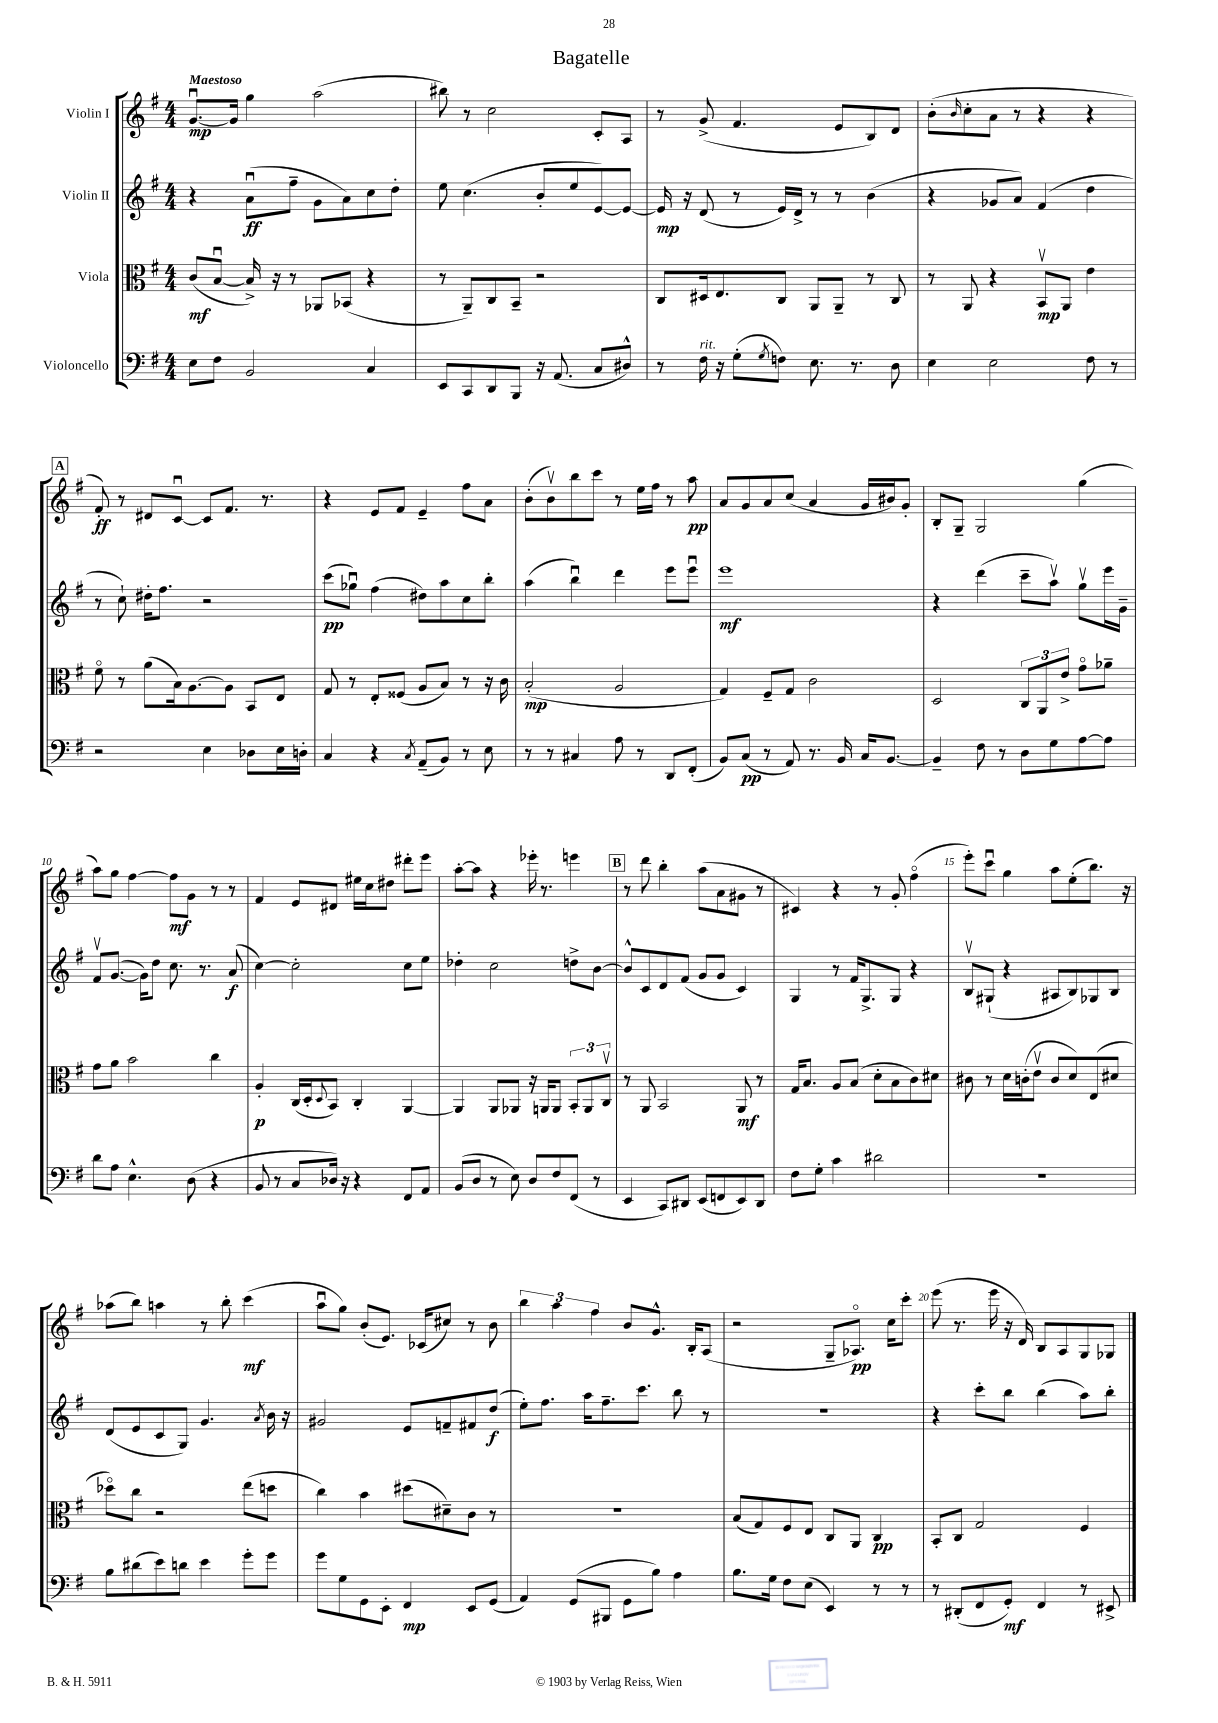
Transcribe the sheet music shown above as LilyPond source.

\header { title = "Bagatelle" }
<<
\new StaffGroup <<
\new Staff = "s0" \with { instrumentName = "Violin I" } {
    \clef treble \key g \major \numericTimeSignature \time 4/4 \tempo "Maestoso"
    g'8.~\downbow\mp g'16 g''4 a''2( |
    bis''8) r8 c''2 c'8-. a8 |
    r8 g'8->( fis'4. e'8 b8) d'8 |
    b'8-.( \grace { b'16 } c''8-. a'8 r8 r4 r4 |
    \mark \markup { \box "A" } fis'8-.\ff) r8 dis'8 c'8~\downbow c'8 fis'8. r8. |
    r4 e'8 fis'8 e'4-- fis''8 a'8 |
    b'8-.( b'8\upbow) b''8 c'''8 r8 e''16 fis''16 r8 a''8\pp |
    a'8 g'8 a'8 c''8( a'4 g'16 bis'16) g'8-. |
    b8-. g8-- g2 g''4( |
    a''8) g''8 fis''4~ fis''8\mf g'8 r8 r8 |
    fis'4 e'8 dis'8 eis''16 c''16 dis''8 dis'''8-. e'''8 |
    a''8~-. a''8 r4 ees'''16-. r8. e'''4 |
    \mark \markup { \box "B" } r8 d'''8 b''4-. a''8( a'8 gis'8 r8 |
    cis'4) r4 r8 g'8-. fis''4\flageolet( |
    e'''8-.) c'''8\downbow g''4 a''8 e''8-.( b''8.) r16 |
    aes''8( b''8) a''4 r8 b''8-. c'''4\mf( |
    a''8\downbow g''8) b'8-.( e'8.) ces'16( cis''8) r8 b'8 |
    \tuplet 3/2 { b''4 a''4 fis''4 } b'8 g'8.-^ b16-. a8( |
    r2 g8-- aes8.\flageolet\pp) c''16 c'''8-. |
    e'''8( r8. e'''16 r16 d'16) b8 a8 g8 ges8 \bar "|." |
}
\new Staff = "s1" \with { instrumentName = "Violin II" } {
    \clef treble \key g \major \numericTimeSignature \time 4/4
    r4 a'8\downbow\ff( fis''8-- g'8 a'8) c''8 d''8-. |
    e''8 c''4.( b'8-. e''8 e'8~) e'8~ |
    e'16\mp r16 d'8( r8 e'16) d'16-> r8 r8 b'4( |
    r4 ges'8 a'8) fis'4( d''4 |
    \mark \markup { \box "A" } r8 c''8-!) dis''16-. fis''8. r2 |
    c'''8\pp( ges''8\downbow) fis''4( dis''8) a''8 c''8 b''8-. |
    a''4( b''4\downbow) d'''4 e'''8 e'''8\downbow |
    e'''1\mf |
    r4 d'''4( c'''8-- a''8\upbow) g''8\upbow e'''16 g'16-- |
    fis'8\upbow g'8.~( g'16) d''8 c''8. r8. a'8\f( |
    c''4~) c''2-. c''8 e''8 |
    des''4-. c''2 d''8-> b'8~ |
    \mark \markup { \box "B" } b'8-^ c'8 d'8 fis'8( g'8 g'8 c'4) |
    g4 r8 fis'16 g8.-> g8 r4 |
    b8\upbow gis8-!( r4 ais8 b8) ges8 b8 |
    d'8( e'8 c'8 g8) g'4. \acciaccatura { a'8 } b'16 r16 |
    gis'2 e'8 f'8-- fis'8 d''8\f( |
    e''8-.) fis''8. a''16 fis''8.-- c'''8. b''8 r8 |
    R1 |
    r4 c'''8-. b''8 b''4( a''8) b''8-. \bar "|." |
}
\new Staff = "s2" \with { instrumentName = "Viola" } {
    \clef alto \key g \major \numericTimeSignature \time 4/4
    c'8\mf( b8~\downbow b16->) r16 r8 aes,8 bes,8( r4 |
    r8 a,8--) c8 b,8-- r2 |
    c8 dis16 e8. c8 a,8 a,8-- r8 c8 |
    r8 a,8 r4 b,8\upbow\mp a,8 e'4 |
    \mark \markup { \box "A" } fis'8\flageolet r8 a'8( b16) a8.~ a8 b,8 e8 |
    g8 r8 e8-. fisis8( a8 b8) r8 r16 c'16 |
    b2-.\mp( a2 |
    g4) fis8-- g8 c'2 |
    d2 \tuplet 3/2 { c8 a,8 e'8-> } g'8\flageolet aes'8-- |
    g'8 a'8 b'2 c''4 |
    a4-.\p c16( d16-. \appoggiatura { d8 } b,8) c4-. a,4~ |
    a,4 a,8 aes,8 r16 a,16 a,8 \tuplet 3/2 { b,8-. a,8 c8\upbow } |
    \mark \markup { \box "B" } r8 a,8 b,2 a,8\mf r8 |
    g16 b8. a8 b8( d'8-. b8 c'8) dis'8 |
    cis'8 r8 d'16 c'16-.( e'8\upbow c'8 d'8) e8( dis'8 |
    des''8\flageolet) c''8 r2 e''8( d''8 |
    c''4) b'4 dis''8( dis'8--) c'8 r8 |
    R1 |
    b8( g8) fis8 e8 c8 a,8 c4\pp |
    b,8-. c8 g2 fis4 \bar "|." |
}
\new Staff = "s3" \with { instrumentName = "Violoncello" } {
    \clef bass \key g \major \numericTimeSignature \time 4/4
    e8 fis8 b,2 c4 |
    e,8 c,8 d,8 b,,8 r16 a,8.( c8 dis8-^) |
    r8 fis16^\markup { \italic "rit." } r16 g8-.( \acciaccatura { g8 } f8) e8. r8. d8 |
    e4 e2 fis8 r8 |
    \mark \markup { \box "A" } r2 e4 des8 e16 d16-. |
    c4 r4 \acciaccatura { c8 } a,8--( b,8) r8 e8 |
    r8 r8 cis4 a8 r8 d,8 fis,8-.( |
    b,8) c8\pp( r8 a,8) r8. b,16 c16 b,8.~ |
    b,4-- fis8 r8 d8 g8 a8~ a8 |
    d'8 a8 e4.-^ d8( r4 |
    b,8 r8 c8 des16) r16 r4 fis,8 a,8 |
    b,8( d8 r8 e8) d8 fis8 fis,8( r8 |
    \mark \markup { \box "B" } e,4 c,8) dis,8 e,8( f,8 e,8) dis,8 |
    fis8 g8-. c'4 dis'2 |
    r1 |
    b8 dis'8( e'8) d'8 e'4 g'8-. g'8 |
    g'8 g8 g,8 e,8-. fis,4\mp e,8 g,8( |
    a,4) g,8( bis,,8 g,8 b8) a4 |
    b8. g16 fis8 e8( e,4) r8 r8 |
    r8 dis,8-.( fis,8 g,8-.\mf) fis,4 r8 eis,8-> \bar "|." |
}
>>
>>
\layout { \context { \Score \override BarNumber.break-visibility = ##(#f #t #t) barNumberVisibility = #(every-nth-bar-number-visible 5) } }
